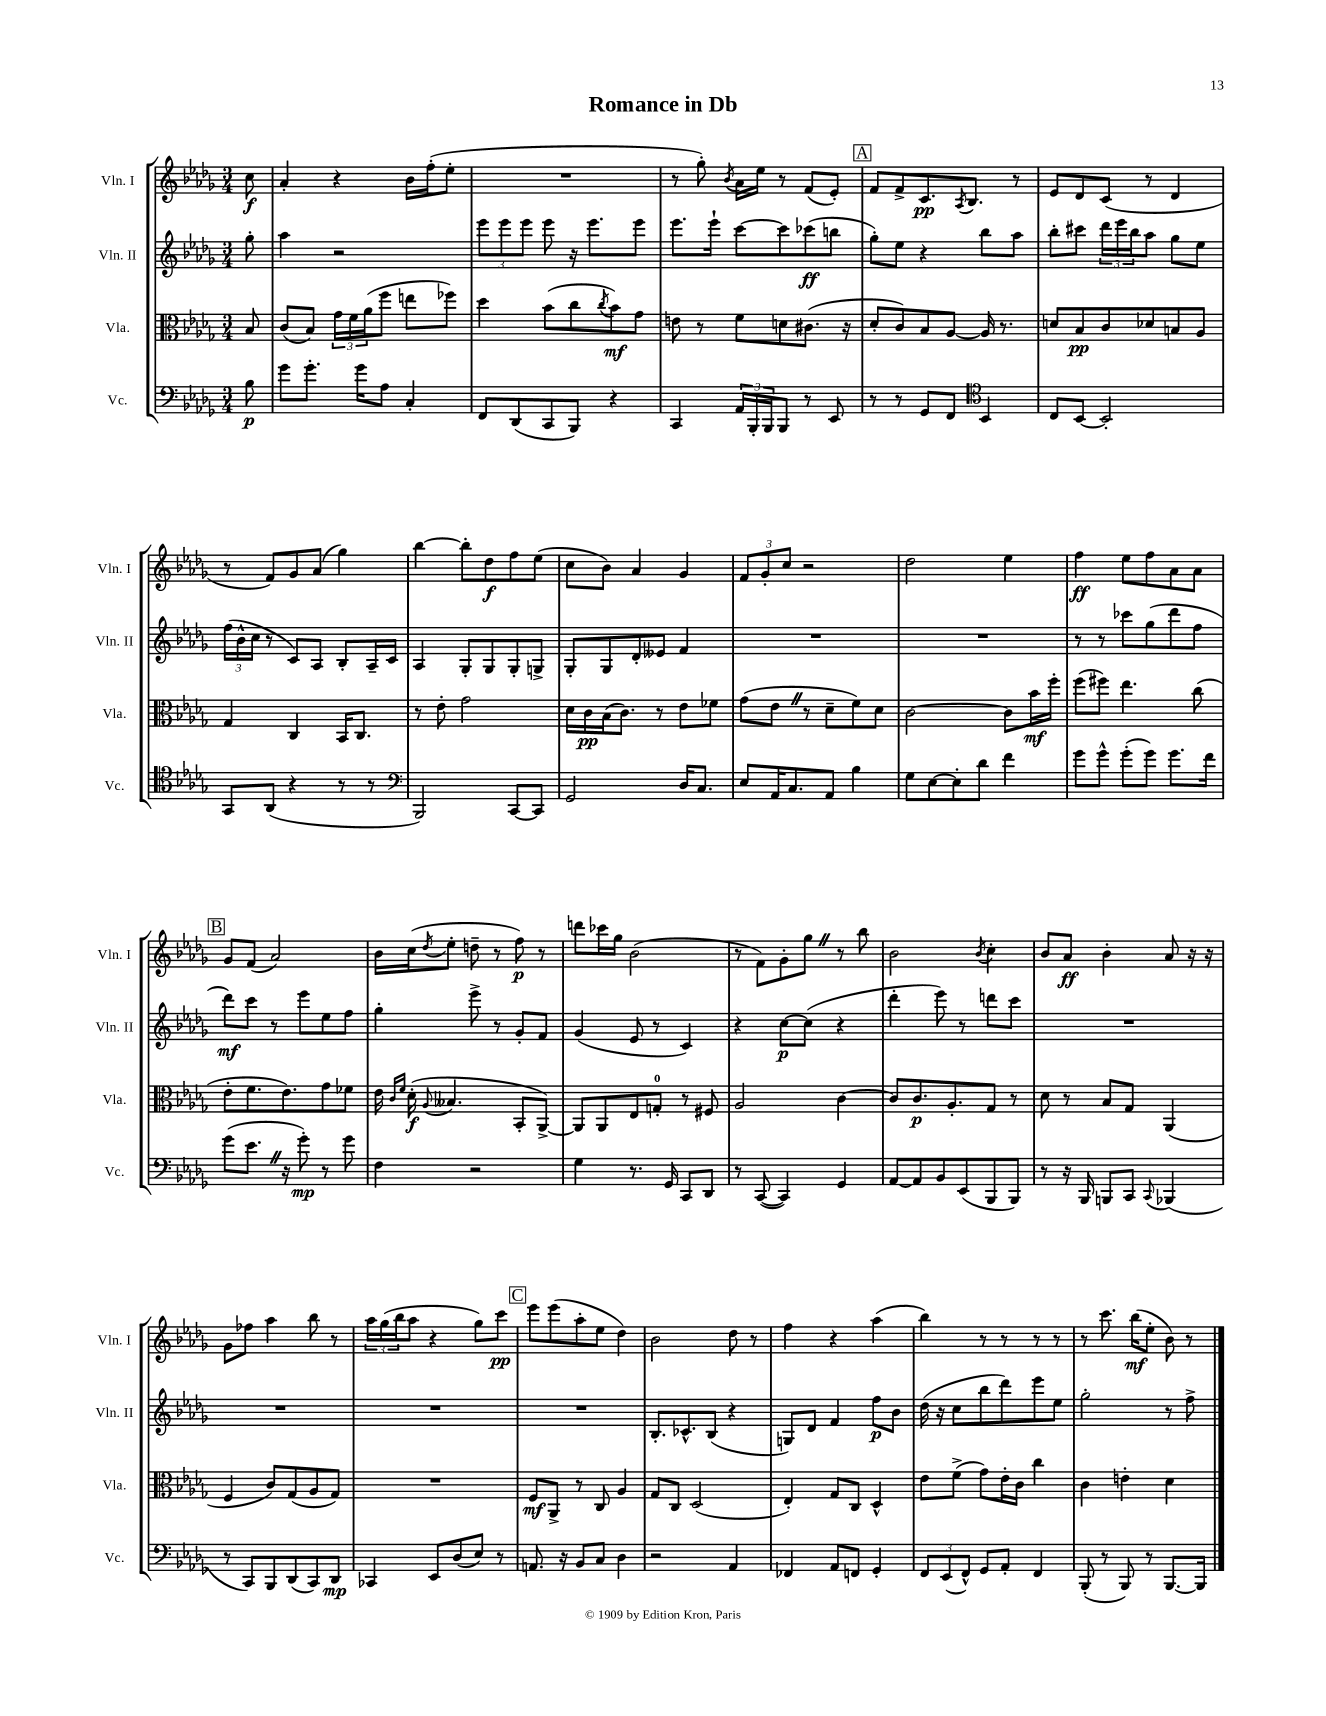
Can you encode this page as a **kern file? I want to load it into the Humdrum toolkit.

**kern	**kern	**kern	**kern
*staff4	*staff3	*staff2	*staff1
*clefF4	*clefC3	*clefG2	*clefG2
*k[b-e-a-d-g-]	*k[b-e-a-d-g-]	*k[b-e-a-d-g-]	*k[b-e-a-d-g-]
*M3/4	*M3/4	*M3/4	*M3/4
8B-	8B-	8gg-'	8cc
=	=	=	=
8g-	(8c	4aa-	4a-'
8.g-'	8B-)	.	.
.	24g-	2r	4r
.	24f	.	.
16g-	.	.	.
.	(24a-	.	.
8A-	8ff	.	.
4C'	8ee	.	16b-
.	.	.	(16ff'
.	8ff-)	.	8ee-'
=	=	=	=
8FF	4dd-	12eee-	2.r
.	.	12eee-	.
(8DD-	.	.	.
.	.	12eee-	.
8CC	(8b-	8eee-	.
8BBB-)	8cc	16r	.
.	.	8.eee-	.
.	8qcc	.	.
4r	8b-)	.	.
.	8g-	8eee-	.
=	=	=	=
4CC	8e	8.eee-	8r
.	8r	.	8gg-')
.	.	16eee-`	.
.	.	.	8qb-
24AA-	8f	[8ccc	16a-
24BBB-'	.	.	.
.	.	.	16ee-
24BBB-	.	.	.
8BBB-	8d	8ccc]	8r
8r	(8.c#	(8ccc-	(8f
8EE-	.	8bb	8e-')
.	16r	.	.
=	=	=	=
8r	8d-'	8gg-')	8f
8r	8c)	8ee-	8f^
8GG-	8B-	4r	8.c
8FF	[8A-	.	.
.	.	.	8qA-
.	.	.	8.B-
*clefC4	*	*	*
4BB-	16A-]	8bb-	.
.	8.r	.	.
.	.	8aa-	8r
=	=	=	=
8C	8d	8bb-'	8e-
[8BB-	8B-	8ccc#	8d-
2BB-']	8c	24ddd-	(8c
.	.	24eee-	.
.	.	24bb-	.
.	8d-	8aa-	8r
.	8B	8gg-	4d-
.	8A-	8ee-	.
=	=	=	=
8GG-	4G-	(24ff	8r
.	.	24b-^^	.
.	.	24cc	.
(8AA-	.	8r	8f)
4r	4C	8c)	8g-
.	.	8A-	(8a-
8r	16BB-	8B-'	4gg-)
.	8.C	.	.
8r	.	16A-~	.
.	.	16c	.
=	=	=	=
*clefF4	*	*	*
2BBB-)	8r	4A-	[4bb-
.	8e-'	.	.
.	2g-	8G-'	8bb-']
.	.	8G-	8dd-
[8CC	.	8G-'	8ff
8CC]	.	8G^	(8ee-
=	=	=	=
2GG-	16d-	8G-'	8cc
.	16c	.	.
.	(16B-	8G-	8b-)
.	8.c)	.	.
.	.	8d-'	4a-
.	8r	8e--	.
16D-	8e-	4f	4g-
8.C	.	.	.
.	8f-	.	.
=	=	=	=
8E-	(8g-	2.r	12f
.	.	.	12g-'
16AA-	8e-	.	.
.	.	.	12cc
8.C	.	.	.
.	8r	.	2r
8AA-	8d-~	.	.
4B-	8f)	.	.
.	8d-	.	.
=	=	=	=
8G-	[2c	2.r	2dd-
[8E-	.	.	.
8E-']	.	.	.
8d-	.	.	.
4f	8c]	.	4ee-
.	16b-	.	.
.	16ff'	.	.
=	=	=	=
8g-	(8ff	8r	4ff
8g-^^	8ff#)	8r	.
(8g-'	4.ee-	8ccc-	8ee-
8g-)	.	(8gg-	8ff
8.g-	.	8ddd-	8a-
.	(8cc	8ff	8a-
16f	.	.	.
=	=	=	=
(8g-	8e-'	8ddd-)	8g-
8.e-	8.f	8ccc	(8f
.	.	8r	2a-)
16r	8.e-)	.	.
8g-')	.	8eee-	.
8r	8g-	8ee-	.
8g-	8f-	8ff	.
=	=	=	=
4F	16e-	4gg-'	16b-
.	16qqc	.	.
.	16qqf	.	.
.	(16d-'	.	(16cc
.	8qqA-	.	8qdd-
.	4.B--	.	8ee-'
2r	.	8eee-^	8dd~
.	.	8r	8r
.	8BB-'	8g-'	8ff)
.	[8AA-^)	8f	8r
=	=	=	=
4G-	8AA-]	(4g-	8ddd
.	8AA-	.	16ccc-
.	.	.	16gg-
8.r	8E-	8e-	(2b-
.	8G'	8r	.
16GG-	.	.	.
8CC	8r	4c)	.
8DD-	8F#	.	.
=	=	=	=
8r	2A-	4r	8r
([8CC	.	.	8f)
4CC])	.	[8cc	8g-'
.	.	(8cc]	8gg-
4GG-	[4c	4r	8r
.	.	.	8bb-
=	=	=	=
[8AA-	8c]	4ddd-'	2b-
8AA-]	8.c	.	.
8BB-	.	8eee-)	.
.	8.A-'	.	.
(8EE-	.	8r	.
.	.	.	8qb-
8BBB-	8G-	8ddd	4cc'
8BBB-)	8r	8ccc	.
=	=	=	=
8r	8d-	2.r	8b-
16r	8r	.	8a-
16BBB-	.	.	.
8BBB	8B-	.	4b-'
8CC	8G-	.	.
8qqCC	.	.	.
(4BBB-	(4AA-	.	8a-
.	.	.	16r
.	.	.	16r
=	=	=	=
8r	4F	2.r	8g-
8CC)	.	.	8ff-
8BBB-	8c)	.	4aa-
(8DD-	(8G-	.	.
8CC)	8A-	.	8bb-
8DD-	8G-)	.	8r
=	=	=	=
4CC-	2.r	2.r	24aa-
.	.	.	(24gg-
.	.	.	24bb-
.	.	.	8aa-
8EE-	.	.	4r
(8D-	.	.	.
8E-)	.	.	8gg-)
8r	.	.	8ccc
=	=	=	=
8.AA	8F	2.r	8eee-
.	8AA-^	.	(8eee-
16r	.	.	.
8BB-	8r	.	8aa-'
8C	8C	.	8ee-
4D-	4A-	.	4dd-)
=	=	=	=
2r	8G-	8.B-'	2b-
.	8C	.	.
.	.	8.c-^^	.
.	(2D-	.	.
.	.	(8B-	.
4AA-	.	4r	8dd-
.	.	.	8r
=	=	=	=
4FF-	4E-')	8G)	4ff
.	.	8d-	.
8AA-	8G-	4f	4r
8FF	8C	.	.
4GG-'	4D-^^	8ff	(4aa-
.	.	8b-	.
=	=	=	=
12FF	8e-	(16dd-	4bb-)
.	.	16r	.
(12EE-	.	.	.
.	(8f^	8cc	.
12FF^^)	.	.	.
8GG-	8g-)	8bb-	8r
8AA-'	16e-'	8ddd-)	8r
.	16c	.	.
4FF	4cc	8eee-	8r
.	.	8ee-	8r
=	=	=	=
(8BBB-'	4c	2gg-'	8r
8r	.	.	8.ccc
8BBB-)	4e'	.	.
.	.	.	(16bb-
8r	.	.	8ee-'
[8.BBB-	4d-	8r	8b-)
.	.	8ff^	8r
16BBB-]	.	.	.
==	==	==	==
*-	*-	*-	*-
